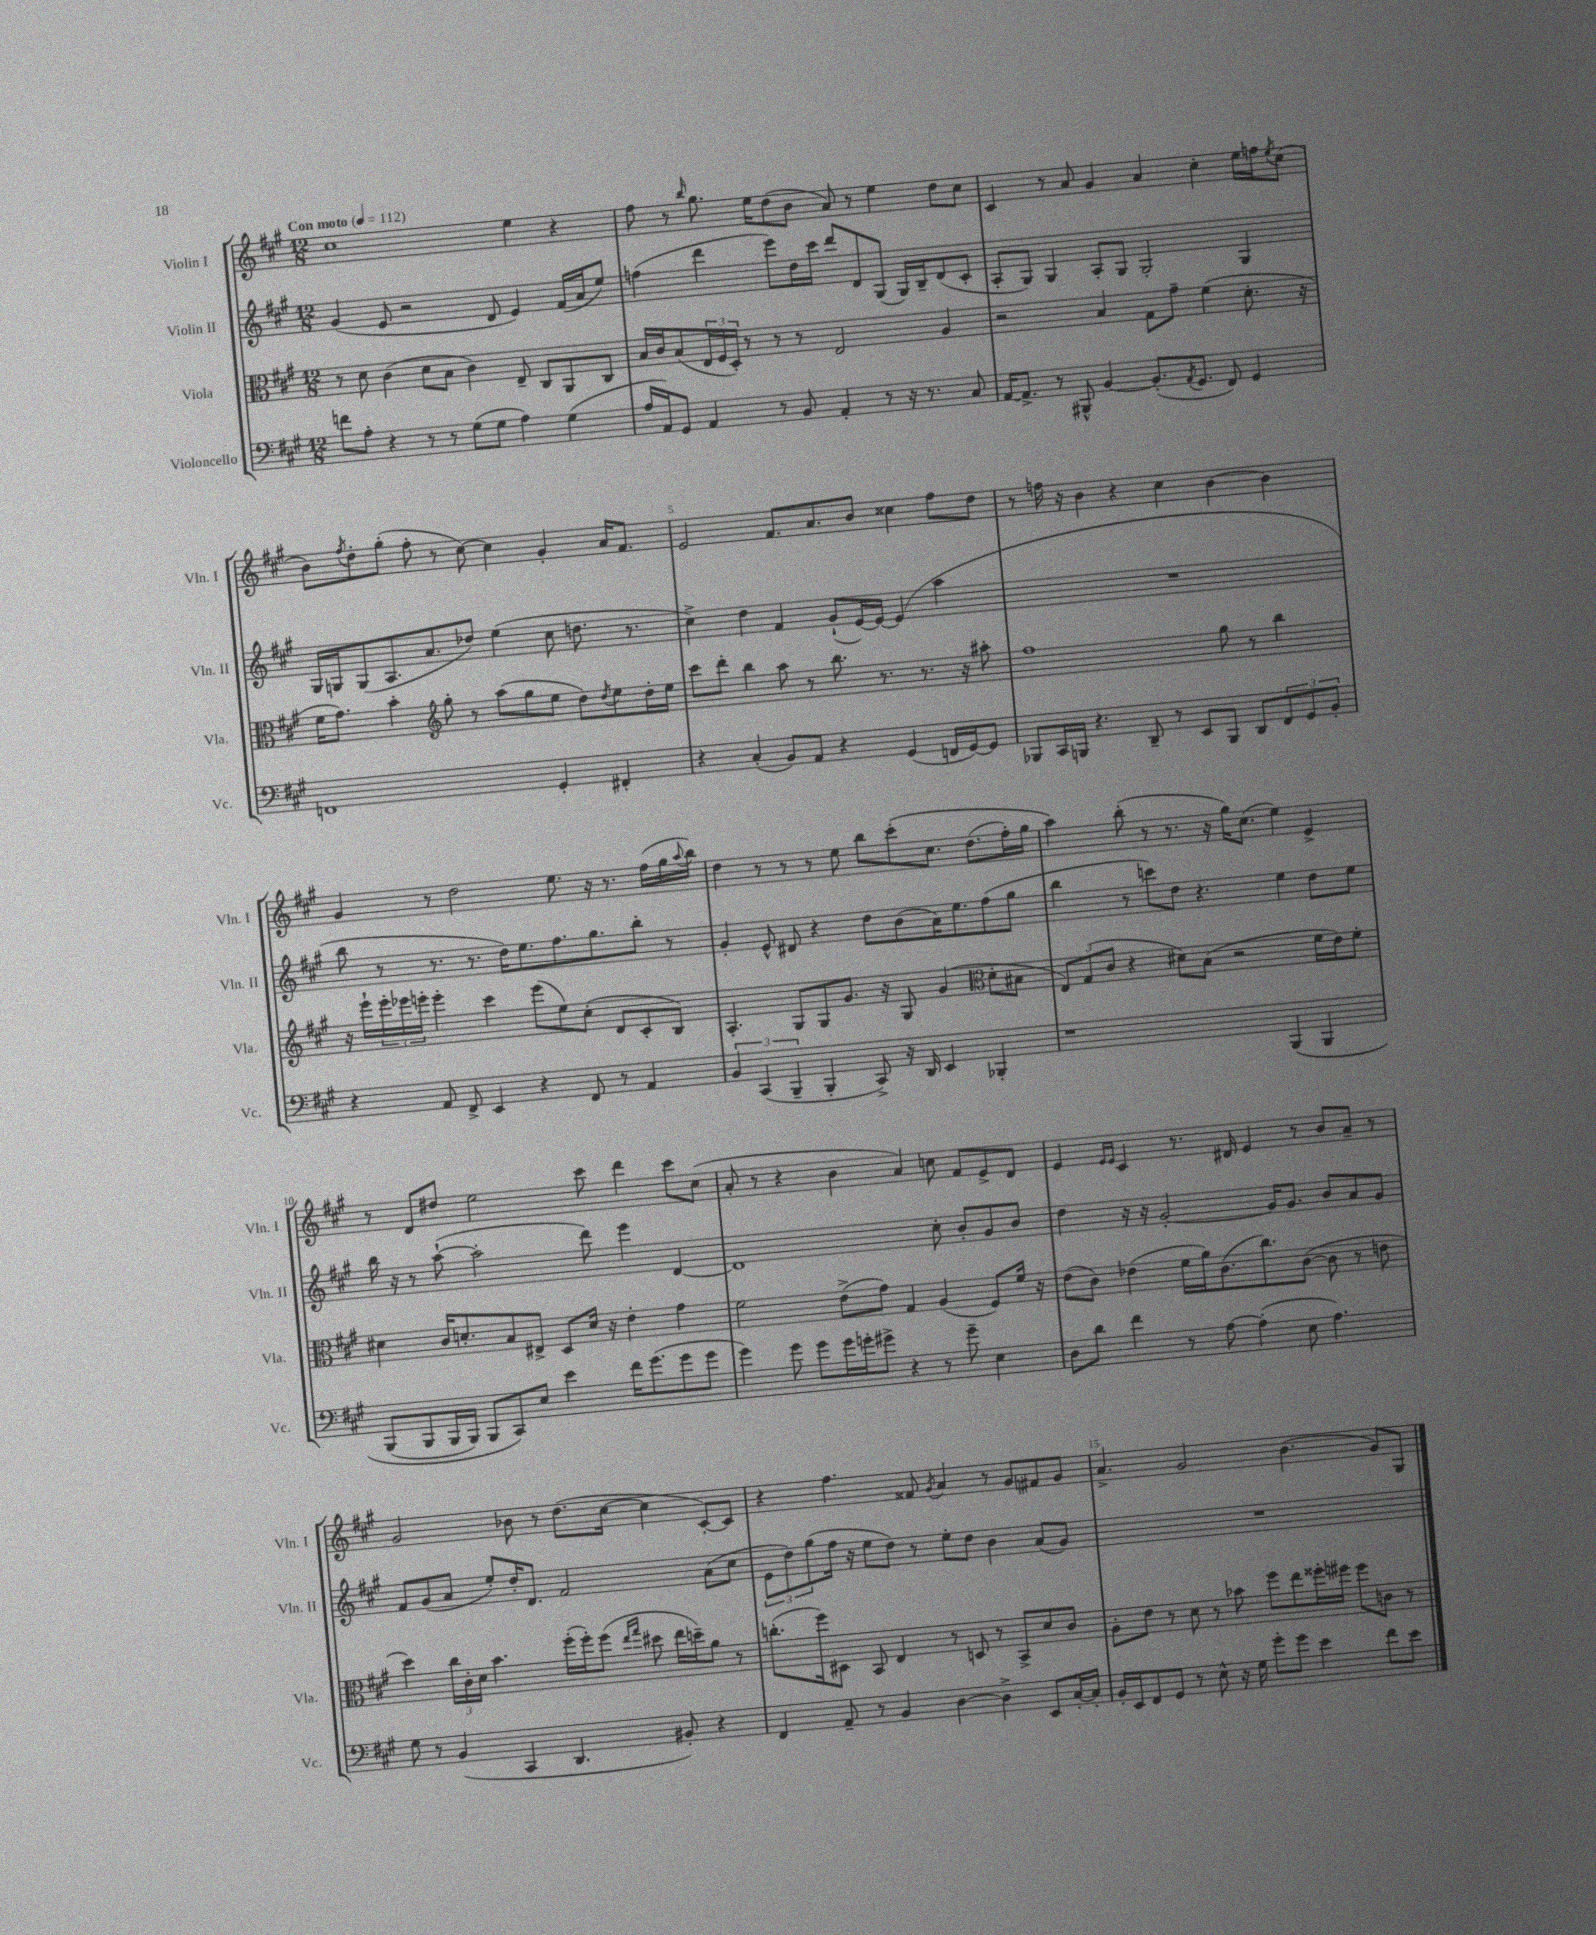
<<
\new StaffGroup <<
\new Staff = "s0" \with { instrumentName = "Violin I" shortInstrumentName = "Vln. I" } {
    \clef treble \key a \major \numericTimeSignature \time 12/8 \tempo "Con moto" 4 = 112
    cis''1 e''4 r4 |
    fis''8 r8 \grace { b''16 } gis''8. e''16 d''8( b'8 a'8) r8 e''4 d''8 cis''8 |
    cis'4 r8 a'8 gis'4 a'4 cis''4-. e''16 f''16 \acciaccatura { e''8 } cis''8( |
    b'8) \acciaccatura { fis''8 } d''8-. gis''8-.( fis''8-. r8 cis''8~) cis''4 gis'4-. a'16 fis'8. |
    e'2 fis'8. a'8. b'8 cisis''4 fis''8 d''8 |
    r8 f''16 r16 b'4 r4 cis''4 b'4~ b'4 |
    gis'4 r8 d''2 e''8. r16 r8. fis''16( gis''16 \appoggiatura { a''8 } b''16) |
    d''4 r8 r8 r8 e''8 b''8 cis'''8-.\( cis''8. d''8.( fis''16-.) gis''16 |
    a''4\) b''8-.( r8 r8. r16 gis''16) cis''8.( e''4) e'4-> |
    r8 d'8 dis''8 e''2 cis'''8 d'''4 cis'''8 cis''8( |
    a'8-. r8 r4 b'4 a'4) c''8 fis'8 e'8-> d'8 |
    e'4 \grace { e'16 e'16 } cis'4 r8. dis'16 e'4 r8 b'8 a'8-- r8 |
    gis'2 bes'8 r8 d''8.( cis''16~ cis''4 cis'8~-.) cis'8 |
    r4 fis''4. fisis'8 \acciaccatura { gis'8 } a'4 r8 gis'8 fis'8 gis'8 |
    a'4.-> gis'2 b'4.( gis'8) gis8 \bar "|." |
}
\new Staff = "s1" \with { instrumentName = "Violin II" shortInstrumentName = "Vln. II" } {
    \clef treble \key a \major \numericTimeSignature \time 12/8
    gis'4( e'8 r2 d'8 e'4) fis'16( a'16 e''8) |
    f''4( d'''4 e'''8) d''16 cis'''16 d'''8 d'8 gis8( gis16) b16-- d'8( cis'8-. |
    a8-. gis8) gis4 a8-. gis8 gis2-. gis4 |
    gis16 g16 g8( a8. a'8. des''8) e''4( cis''8 d''8. r8. |
    cis''4->) d''4 fis'4 gis'8-!( e'16~) e'16~ e'4( a''4 |
    R1. |
    b''8 r8 r8. r8. d''16) e''8. fis''8. gis''8. b''8-. r8 |
    gis'4-. e'8-^ dis'8 r4 d''8 b'8( a'16) e''8. fis''8( gis''8 |
    b''4 r8 c'''8) d''8 r4. e''4 d''8 e''8 |
    b''16 r16 r8 a''8~-!( a''2-. d'''8) e'''4 d'4~ |
    d'1 cis''8-. b'8-. gis'8 b'8 |
    d''4 r16 r16 gis'2~-. gis'16 gis'8. b'8 a'8 gis'8 |
    fis'8 gis'8( a'8 e''8-.) d''16-. d'8. fis'2 a'8( cis''8 |
    \tuplet 3/2 { e'8 d''8) gis''8( } fis''16 r16 e''8 d''8) r8 e''8-. d''8 b'4 a'8( gis'8) |
    R1. \bar "|." |
}
\new Staff = "s2" \with { instrumentName = "Viola" shortInstrumentName = "Vla." } {
    \clef alto \key a \major \numericTimeSignature \time 12/8
    r8 d'8 cis'4( d'8 b8 cis'4) e8-- cis8 a,8 cis8 |
    b16 cis'16 b8( \tuplet 3/2 { e16 fis16 d16-.) } r8 r8 r8 e2 a4 |
    r2 b4 gis8 gis'8-- fis'4( d'8.-. r16 |
    fis'16 gis'8.) b'4-. \clef treble gis''8-. r8 a''8( gis''8 e''8 d''8) \acciaccatura { d''8 } e''8 d''16-. e''16 |
    cis'''8 d'''8-. b''4 a''8 r8 b''8. r8. r8. r16 ais''8-. |
    fis''1 gis''8 r8 b''4 |
    r16 e'''16-! \tuplet 3/2 { e'''16-. ees'''16 e'''16-. } e'''4-. cis'''4 e'''8( e''8) cis''8-.( d'8 cis'8-. b8) |
    a4.-. gis8 gis8 gis'8. r16 gis8 gis'4( \clef alto d'8-. bis8 |
    \tuplet 3/2 { e8) gis8( cis'8 } r4 dis'8) b8( r2 fis'16 e'16) fis'8-. |
    dis'4 cis'16 d'8.-. b8 eis8-> d8 d'16 r16 e'4-. gis'4 |
    fis'2 e'8->( gis'8) gis4 a4( fis8) fis'16 r16 |
    e'8( cis'8) ees'4( fis'16 a'16) cis'8.( cis''8.) cis'8~( cis'8 r8 e'8 |
    d''4) \tuplet 3/2 { cis''16 cis'16-. d'16 } b'4. fis''16-.( fis''16-.) fis''8( \grace { e''16 gis''16 } dis''8 e''16 d''16--) a'8 r8 |
    c''8.-.( fis''16) dis8 b,8 e4 r8 d8 r8 b,8-> d'8 cis'8 |
    a8-. e'8 r8 d'8 r8 bes'8 fis''8 e''8 fisis''16-. fis''16 fis''8 c'8 r8 \bar "|." |
}
\new Staff = "s3" \with { instrumentName = "Violoncello" shortInstrumentName = "Vc." } {
    \clef bass \key a \major \numericTimeSignature \time 12/8
    f'8 a8-. r4 r8 r8 gis8( gis8 a4) gis4( |
    a16 a,16) gis,8 a,4 r8 b,8 a,4-. r8 r16 r8. cis8 |
    a,16~ a,8.-> r8 bis,,8-^ b,4~ b,8.-.( \acciaccatura { a,8 } gis,8. fis,8) gis,4 |
    f,1 gis,4-. fis,4-. |
    r4 cis4-.( b,8) a,8 r4 gis,4( f,16 gis,16~) gis,8 |
    bes,,8 cis,16 b,,16 r4. d,8-- r8 e,8 b,,8 d,8 \tuplet 3/2 { fis,8 gis,8 b,8-. } |
    r4 a,8 fis,8-> e,4 r4 fis,8 r8 a,4 |
    \tuplet 3/2 { b,4 cis,4( b,,4-- } b,,4-. cis,8->) r16 d,16 e,4 bes,,4-. |
    r1 b,,4\( b,,4 |
    b,,8( b,,8 b,,16 b,,16) b,,8 cis,8\) e8 e'4 fis'16 gis'8.( gis'8 gis'8 |
    gis'4) gis'8 gis'8 gis'16 g'16-. gis'8-> r4 r8 gis'8-- e4 |
    d8 d'8 fis'4 r8 a8~ a4-.( e8 a4.) |
    gis8 r8 b,4( cis,4 d,4. bis,8-.) r4 |
    fis,4 a,8-- r8 b,4 d4~ d4-> e,8 cis16~-. cis16-. |
    b,16-. e,16 fis,8 gis,8 r8 e8-^ r16 gis16 gis'8-. gis'8 e'4 fis'8 e'8 \bar "|." |
}
>>
>>
\layout { \context { \Score \override BarNumber.break-visibility = ##(#f #t #t) barNumberVisibility = #(every-nth-bar-number-visible 5) } }
